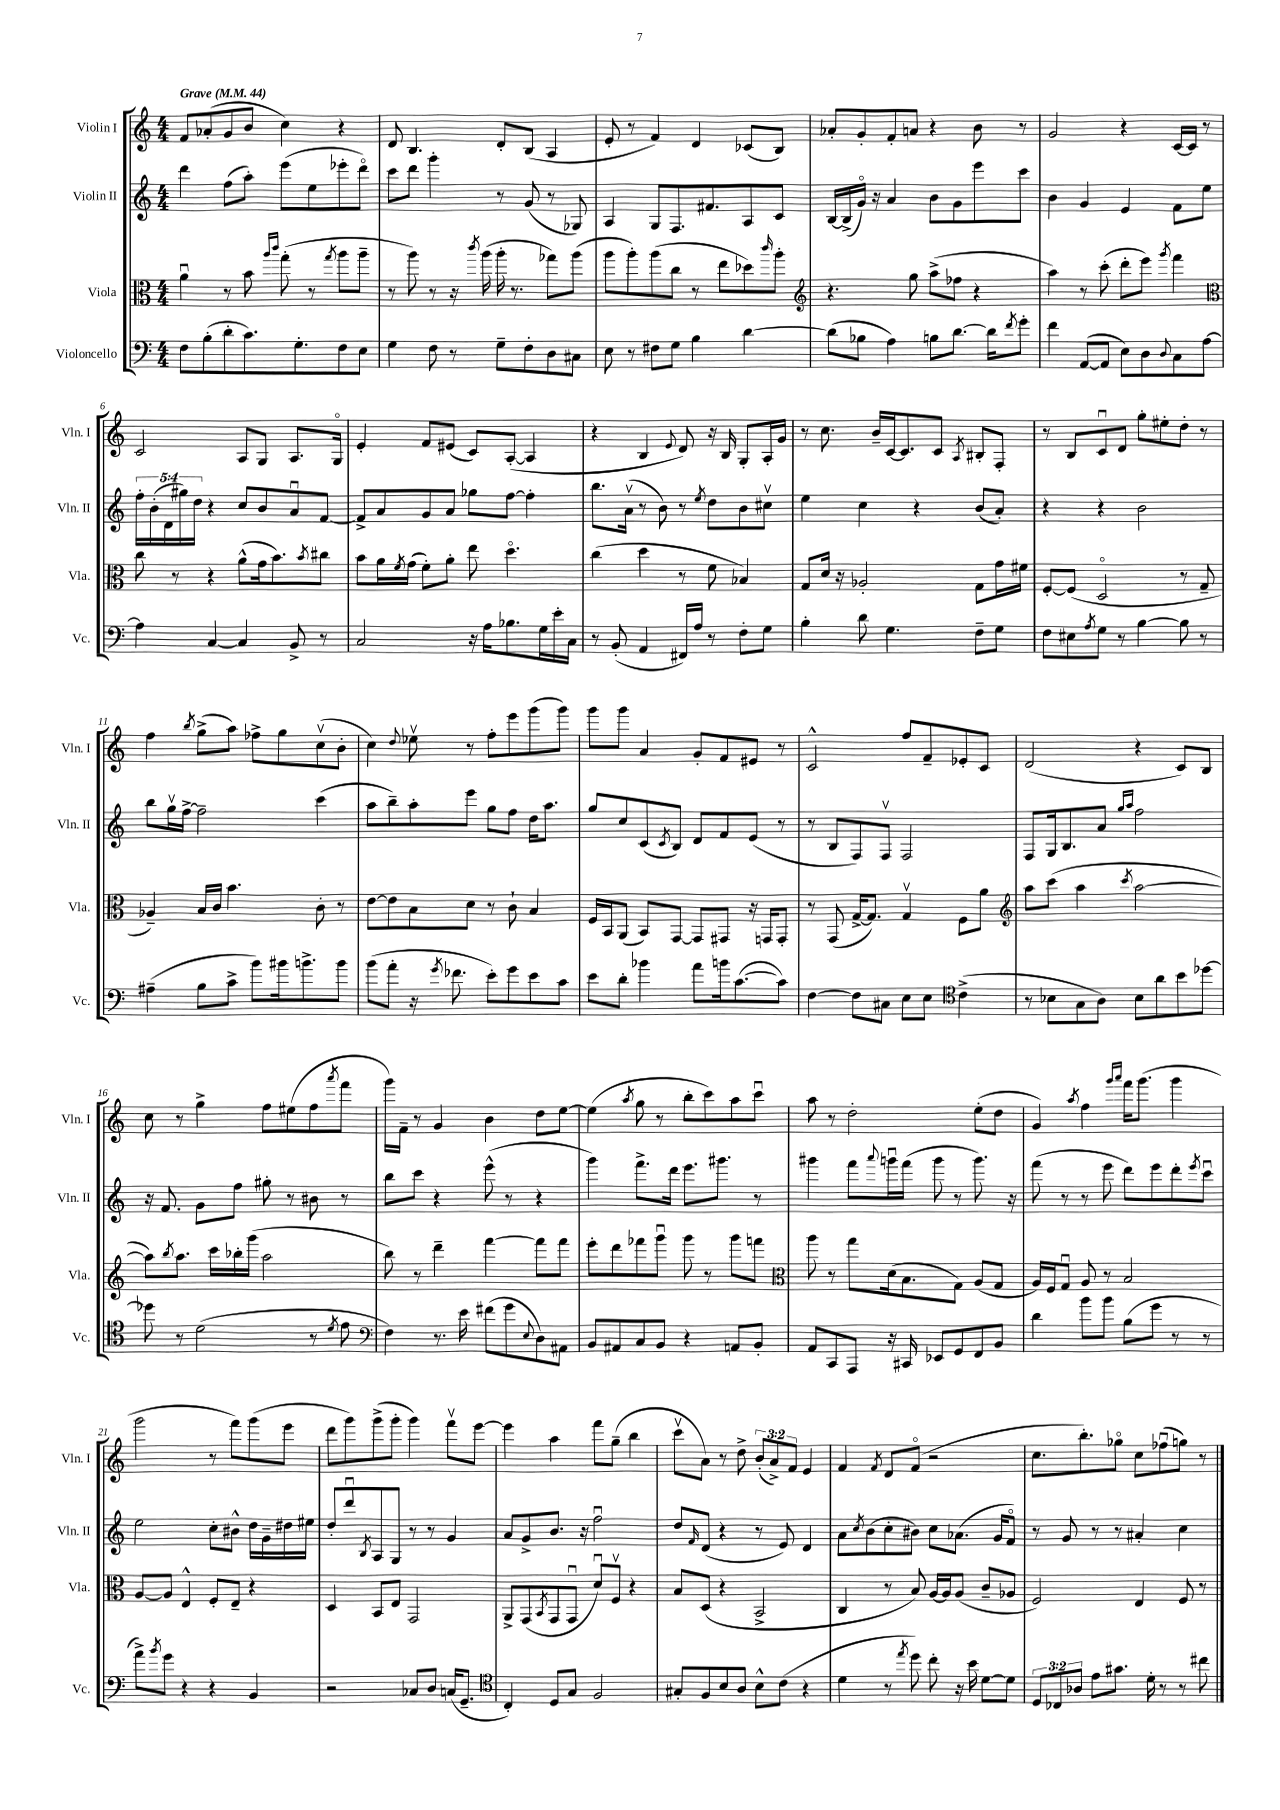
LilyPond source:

<<
\new StaffGroup <<
\new Staff = "s0" \with { instrumentName = "Violin I" shortInstrumentName = "Vln. I" } {
    \clef treble \key c \major \numericTimeSignature \time 4/4 \override Staff.TupletNumber.text = #tuplet-number::calc-fraction-text \tempo "Grave" 4 = 44
    f'8 aes'8-.( g'8 b'8 c''4) r4 |
    d'8 b4. d'8-. b8( a4 |
    e'8-. r8 f'4) d'4 ces'8( b8) |
    aes'8-. g'8-. f'8-. a'8 r4 b'8 r8 |
    g'2 r4 c'16~ c'16 r8 |
    c'2 a8 g8 a8. g16\flageolet |
    e'4-. f'8 eis'8( c'8) a8~-.( a4 |
    r4 b4 \appoggiatura { e'8 } d'8) r16 b16 g8-. a16-. g'16 |
    r8 c''8. b'16-- c'16~ c'8. c'8 \acciaccatura { a8 } bis8-. f8-. |
    r8 b8 c'8\downbow d'8 g''8-. eis''8-. d''8-. r8 |
    f''4 \acciaccatura { b''8 } g''8->( a''8) fes''8-> g''8 c''8\upbow( b'8-. |
    c''4) \appoggiatura { d''8 } ees''8\upbow r8 f''8-. e'''8 g'''8( g'''8) |
    g'''8 g'''8 a'4 g'8-. f'8 eis'8 r8 |
    c'2-^ f''8 f'8-- ees'8-. c'8 |
    d'2( r4 c'8) b8 |
    c''8 r8 g''4-> f''8 eis''8( f''8 \acciaccatura { a'''8 } f'''8 |
    g'''16) f'16-- r8 g'4 b'4 d''8 e''8~ |
    e''4( \acciaccatura { a''8 } g''8 r8 b''8-. c'''8) a''8 c'''8\downbow |
    a''8 r8 d''2-. e''8-.( d''8 |
    g'4) \acciaccatura { a''8 } f''4 \grace { g'''16 a'''16 } f'''16 g'''8.( g'''4 |
    g'''2 r8 f'''8) g'''8( e'''8 |
    d'''8 g'''8) g'''8->( g'''8-. g'''4) f'''8\upbow e'''8~ |
    e'''4 a''4 f'''8 g''8--( b''4 |
    c'''8\upbow a'8) r8 d''8-> \tuplet 3/2 { b'8-.( a'8->) f'8 } e'4 |
    f'4 \acciaccatura { f'8 } d'8 f'8\flageolet( r2 |
    c''8. b''8.-.) ges''8\flageolet c''8 fes''8\downbow( g''8) r8 \bar "|." |
}
\new Staff = "s1" \with { instrumentName = "Violin II" shortInstrumentName = "Vln. II" } {
    \clef treble \key c \major \numericTimeSignature \time 4/4 \override Staff.TupletNumber.text = #tuplet-number::calc-fraction-text
    d'''4 f''8( a''8-.) e'''8( e''8 ees'''8-. d'''8\flageolet) |
    c'''8 d'''8 g'''4-. r8 g'8( r8 ges8) |
    a4 g8 f8. fis'8. a8 c'8 |
    b16~ b16->( g'16\flageolet) r16 a'4 b'8 g'8 e'''8 c'''8 |
    b'4 g'4 e'4 f'8 e''8 |
    \tuplet 5/4 { f''16-. b'16-.( d'16 gis''16) d''16 } r4 c''8 b'8 a'8\downbow f'8~ |
    f'8-> a'8 g'8 a'8 ges''8 f''8~ f''4-. |
    b''8. a'16\upbow( r8 b'8) r8 \acciaccatura { e''8 } d''8 b'8 cis''8\upbow |
    e''4 c''4 r4 b'8( a'8-.) |
    r4 r4 b'2 |
    b''8 g''16\upbow f''16~-> f''2-- c'''4( |
    a''8 b''8--) a''8-. e'''8 g''8 f''8 d''16 a''8. |
    g''8 c''8 c'8( \acciaccatura { c'8 } b8) d'8 f'8 e'8( r8 |
    r8 b8 f8) f8\upbow f2 |
    f8 g16 b8. a'8 \grace { g''16 a''16 } f''2 |
    r16 f'8. g'8 f''8 gis''8-. r8 bis'8 r8 |
    b''8 c'''8 r4 e'''8-^( r8 r4 |
    g'''4) f'''8.-> d'''16 e'''8. gis'''8. r8 |
    gis'''4 f'''8 \appoggiatura { a'''8 } g'''16\downbow f'''16( g'''8 r8 g'''8.) r16 |
    f'''8( r8 r8 e'''8 d'''8) e'''8 d'''8-. \acciaccatura { e'''8 } c'''8\downbow |
    e''2 c''8-. bis'8-^ d''16 g'16-- dis''16 eis''16 |
    d''8-. d'''8\downbow \acciaccatura { b8 } a8 g8 r8 r8 g'4 |
    a'8 g'8-> b'8. r16 f''2\downbow |
    d''8 \grace { f'16 } d'8( r4 r8 e'8) d'4 |
    a'8 \acciaccatura { c''8 } b'8( c''8-. bis'8) c''8 aes'8.( g'16 f'8\flageolet) |
    r8 g'8 r8 r8 ais'4-. c''4 \bar "|." |
}
\new Staff = "s2" \with { instrumentName = "Viola" shortInstrumentName = "Vla." } {
    \clef alto \key c \major \numericTimeSignature \time 4/4
    a'4\downbow r8 b'8 \grace { a''16 c'''16 } g''8-.( r8 \acciaccatura { g''8 } a''8 a''8-- |
    r8 a''8) r8 r16 \acciaccatura { c'''8 } a''16( a''16-. r8. ges''8) a''8( |
    a''8 a''8-.) a''8( c''8 r8 e''8 des''8) \grace { c'''16 } a''8-. |
    \clef treble r4. g''8 a''8->( fes''8 r4 |
    a''4) r8 c'''8-.( d'''8-. e'''8) \acciaccatura { g'''8 } f'''4 |
    \clef alto c''8 r8 r4 a'8-^( g'16 b'8.) \acciaccatura { b'8 } cis''8 |
    b'8 a'16 \acciaccatura { f'8 } g'16( f'8-.) a'8-. e''8 d''4.\flageolet |
    c''4( d''4 r8 f'8 bes4) |
    g8 d'16 r16 aes2-. g8 g'16 fis'16 |
    f8~-. f8( d2\flageolet r8 g8-- |
    aes4--) b16 c'16 b'4. c'8-. r8 |
    e'8~ e'8 b8 d'8 r8 c'8-! b4 |
    f16 b,16 a,8( b,8) g,8~ g,8 gis,8 r16 g,16 g,8-. |
    r8 g,8( g16~-> g8.) g4\upbow f8 a'8 |
    \clef treble a''8 c'''8( a''4 \acciaccatura { c'''8 } a''2~ |
    a''8) \acciaccatura { b''8 } a''8. c'''16 bes''16-. g'''16( a''2 |
    b''8) r8 d'''4-- f'''4~ f'''8 f'''8 |
    e'''8-. d'''8 fes'''8 g'''8\downbow g'''8 r8 g'''8 f'''8 |
    \clef alto a''8 r8 g''8 d'16( b8. g8) a8( g8 |
    a16) f16 g8\downbow a8 r8 b2 |
    a8~ a8 e4-^ f8-. e8-- r4 |
    d4 b,8 e8 g,2 |
    a,8-> g,8( \acciaccatura { b,8 } g,8 g,8\downbow d'8\downbow) f8\upbow r4 |
    b8 d8( r4 b,2-> |
    c4 r8 b8) a16~ a16 a8( c'8-- aes8 |
    f2) e4 f8 r8 \bar "|." |
}
\new Staff = "s3" \with { instrumentName = "Violoncello" shortInstrumentName = "Vc." } {
    \clef bass \key c \major \numericTimeSignature \time 4/4 \override Staff.TupletNumber.text = #tuplet-number::calc-fraction-text
    f8 b8-.( d'8-. c'8.) g8.-. f8 e8 |
    g4 f8 r8 g8-- f8-. d8 cis8 |
    e8 r8 fis8 g8 b4 d'4~ |
    d'8( bes8 a4) b8 d'8.~ d'16 \acciaccatura { f'8 } g'8-. |
    f'4 a,8~( a,8 e8) d8 \appoggiatura { d8 } c8 a8~ |
    a4 c4~ c4 b,8-> r8 |
    c2 r16 a16 bes8. g16 e'16-. c16 |
    r8 b,8-.( a,4 fis,16) a16 r8 f8-. g8 |
    b4-. d'8 g4. f8-- g8 |
    f8 eis8 \acciaccatura { a8 } g8 r8 b4~ b8 r8 |
    ais4--( b8 c'8-> b'8) bis'16 b'8.-> b'8 |
    b'8( a'8-. r16 \acciaccatura { g'8 } fes'8. e'8-.) g'8 e'8 c'8 |
    e'8 d'8-. bes'4 a'8 b'16 c'8.~( c'8) |
    f4~ f8 cis8 e8 e8 \clef tenor c'4->( |
    r8 bes8 g8 a8) bes8 a'8 b'8 des''8~ |
    des''8 r8 d'2( r8 \acciaccatura { d'8 } e'8 |
    \clef bass f4) r8. e'16 fis'8( g'8 \appoggiatura { e8 } d8) ais,8 |
    b,8 ais,8 c8 b,8 r4 a,8 b,8-. |
    a,8 c,8 a,,8 r16 cis,16 ees,8 g,8 f,8 b,8 |
    d'4 b'8 b'8 b8( g'8 r8 r8 |
    a'8->) \acciaccatura { b'8 } g'8 r4 r4 b,4 |
    r2 ces8 d8 c16( g,8.-- |
    \clef tenor c4-.) d8 g8 f2 |
    gis8-. f8 b8 a8 b8-^ c'8( r4 |
    d'4 r8 \acciaccatura { e''8 } d''8) c''8-. r16 b'16 d'8~ d'8 |
    \tuplet 3/2 { d8 ces8 aes8 } e'8 gis'8. d'16-. r8 r8 cis''8 \bar "|." |
}
>>
>>
